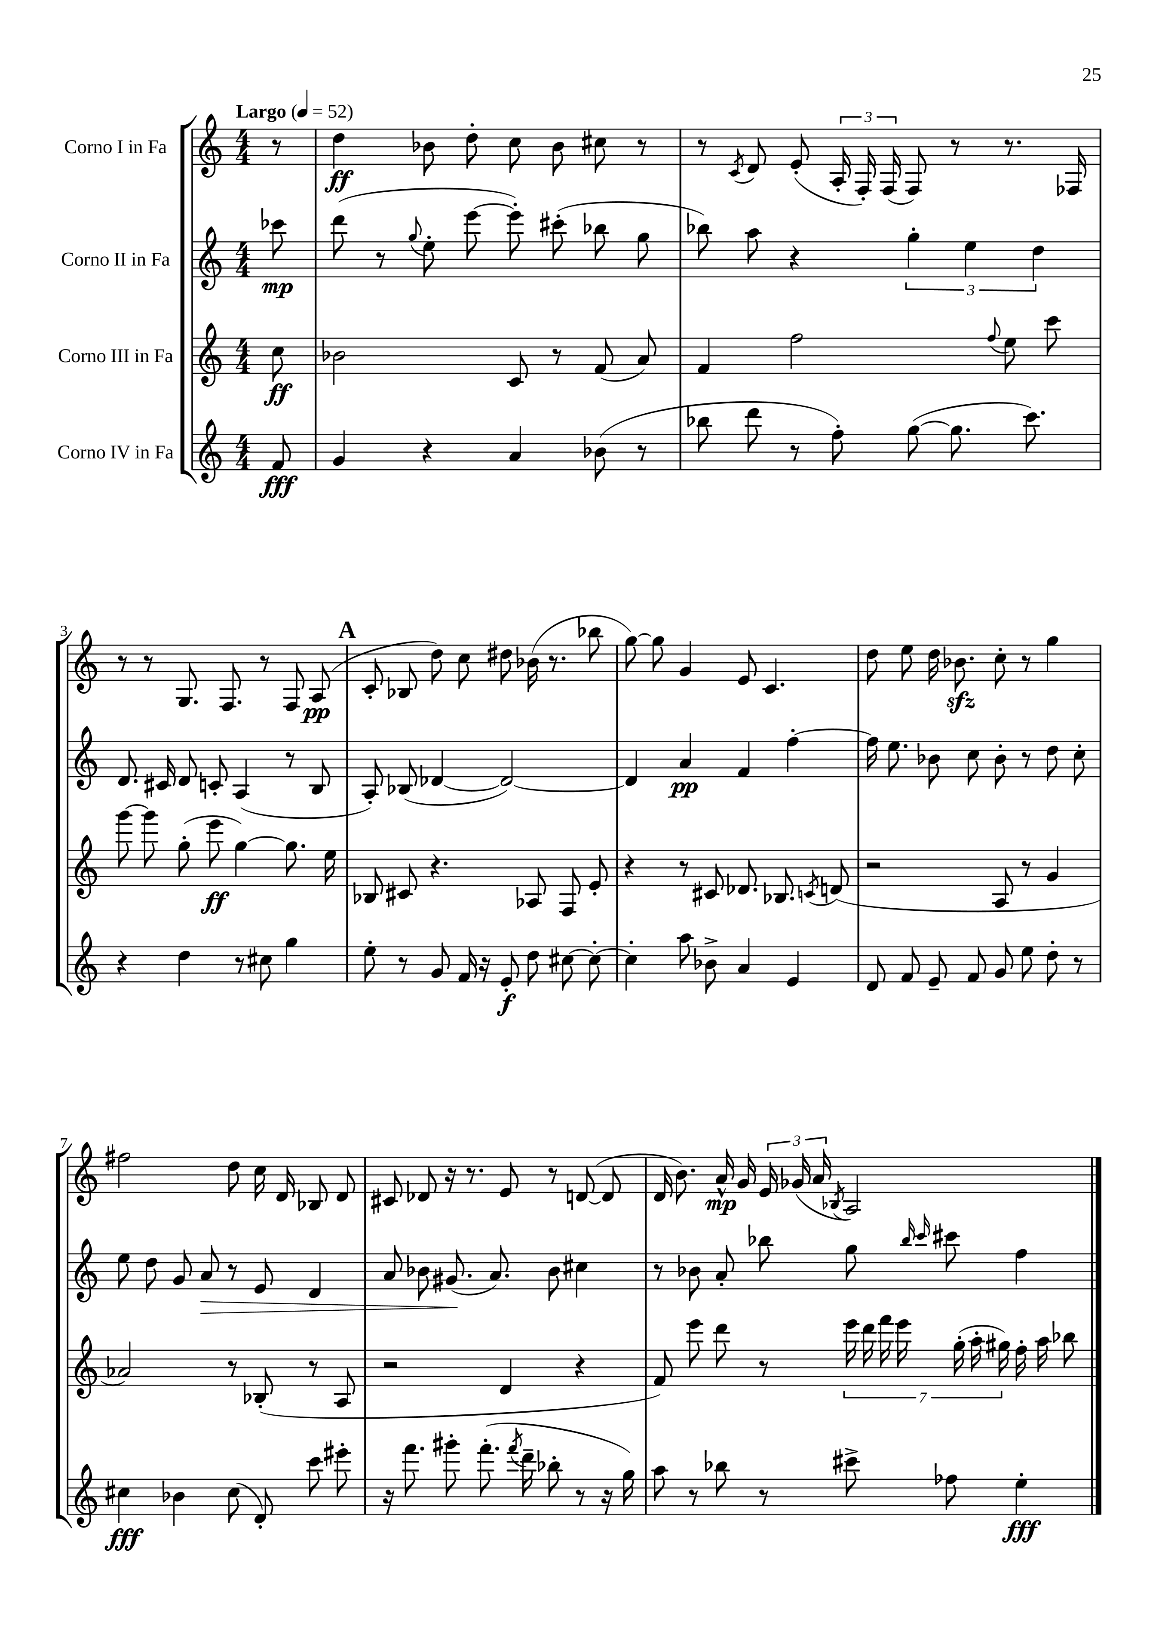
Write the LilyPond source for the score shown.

<<
\new StaffGroup <<
\new Staff = "s0" \with { instrumentName = "Corno I in Fa" } {
    \clef treble \key c \major \numericTimeSignature \time 4/4 \partial 8 \tempo "Largo" 4 = 52
    \autoBeamOff r8 |
    d''4\ff bes'8 d''8-. c''8 bes'8 cis''8 r8 |
    r8 \acciaccatura { c'8 } d'8 e'8-.( \tuplet 3/2 { a16-. f16-.) f16( } f8) r8 r8. fes16 |
    r8 r8 g8. f8. r8 f8 a8\pp( |
    \mark \markup { \bold "A" } c'8-. bes8 d''8) c''8 dis''8 bes'16( r8. bes''8 |
    g''8~) g''8 g'4 e'8 c'4. |
    d''8 e''8 d''16 bes'8.\sfz c''8-. r8 g''4 |
    fis''2 d''8 c''16 d'16 bes8 d'8 |
    cis'8 des'8 r16 r8. e'8 r8 d'8~( d'8 |
    d'16 b'8.) a'16-^\mp g'16 \tuplet 3/2 { e'16 ges'16( a'16 } \acciaccatura { bes8 } a2) \bar "|." |
}
\new Staff = "s1" \with { instrumentName = "Corno II in Fa" } {
    \clef treble \key c \major \numericTimeSignature \time 4/4 \partial 8
    \autoBeamOff ces'''8\mp |
    d'''8( r8 \appoggiatura { g''8 } e''8-. e'''8~ e'''8-.) cis'''8-.( bes''8 g''8 |
    bes''8) a''8 r4 \tuplet 3/2 { g''4-. e''4 d''4 } |
    d'8. cis'16 d'8 c'8-. a4( r8 b8 |
    \mark \markup { \bold "A" } a8-.) bes8( des'4~ des'2~) |
    des'4 a'4\pp f'4 f''4~-. |
    f''16 e''8. bes'8 c''8 bes'8-. r8 d''8 c''8-. |
    e''8 d''8 g'8 a'8\> r8 e'8 d'4 |
    a'8 bes'8 gis'8.\!( a'8.) bes'8 cis''4 |
    r8 bes'8 a'8-. bes''8 g''8 \grace { bes''16 c'''16 } cis'''8 f''4 \bar "|." |
}
\new Staff = "s2" \with { instrumentName = "Corno III in Fa" } {
    \clef treble \key c \major \numericTimeSignature \time 4/4 \partial 8
    \autoBeamOff c''8\ff |
    bes'2 c'8 r8 f'8( a'8) |
    f'4 f''2 \appoggiatura { f''8 } e''8 c'''8 |
    g'''8~ g'''8 g''8-.( e'''8\ff g''4~) g''8. e''16 |
    \mark \markup { \bold "A" } bes8 cis'8 r4. aes8 f8 e'8-. |
    r4 r8 cis'8 des'8. bes8. \acciaccatura { c'8 } d'8( |
    r2 a8 r8 g'4 |
    aes'2) r8 bes8-.( r8 a8 |
    r2 d'4 r4 |
    f'8) e'''8 d'''8 r8 \tuplet 7/4 { e'''16 d'''16 f'''16 e'''16 g''16-.( a''16-. gis''16) } f''16-. a''16 bes''8 \bar "|." |
}
\new Staff = "s3" \with { instrumentName = "Corno IV in Fa" } {
    \clef treble \key c \major \numericTimeSignature \time 4/4 \partial 8
    \autoBeamOff f'8\fff |
    g'4 r4 a'4 bes'8( r8 |
    bes''8 d'''8 r8 f''8-.) g''8~( g''8. c'''8.) |
    r4 d''4 r8 cis''8 g''4 |
    \mark \markup { \bold "A" } e''8-. r8 g'8 f'16 r16 e'8-.\f d''8 cis''8~ cis''8~-. |
    cis''4-. a''8 bes'8-> a'4 e'4 |
    d'8 f'8 e'8-- f'8 g'8 e''8 d''8-. r8 |
    cis''4\fff bes'4 cis''8( d'8-.) c'''8 eis'''8-. |
    r16 f'''8. gis'''8-. f'''8.-.( \acciaccatura { f'''8 } d'''16-- bes''8-. r8 r16 g''16) |
    a''8 r8 bes''8 r8 cis'''8-> fes''8 e''4-.\fff \bar "|." |
}
>>
>>
